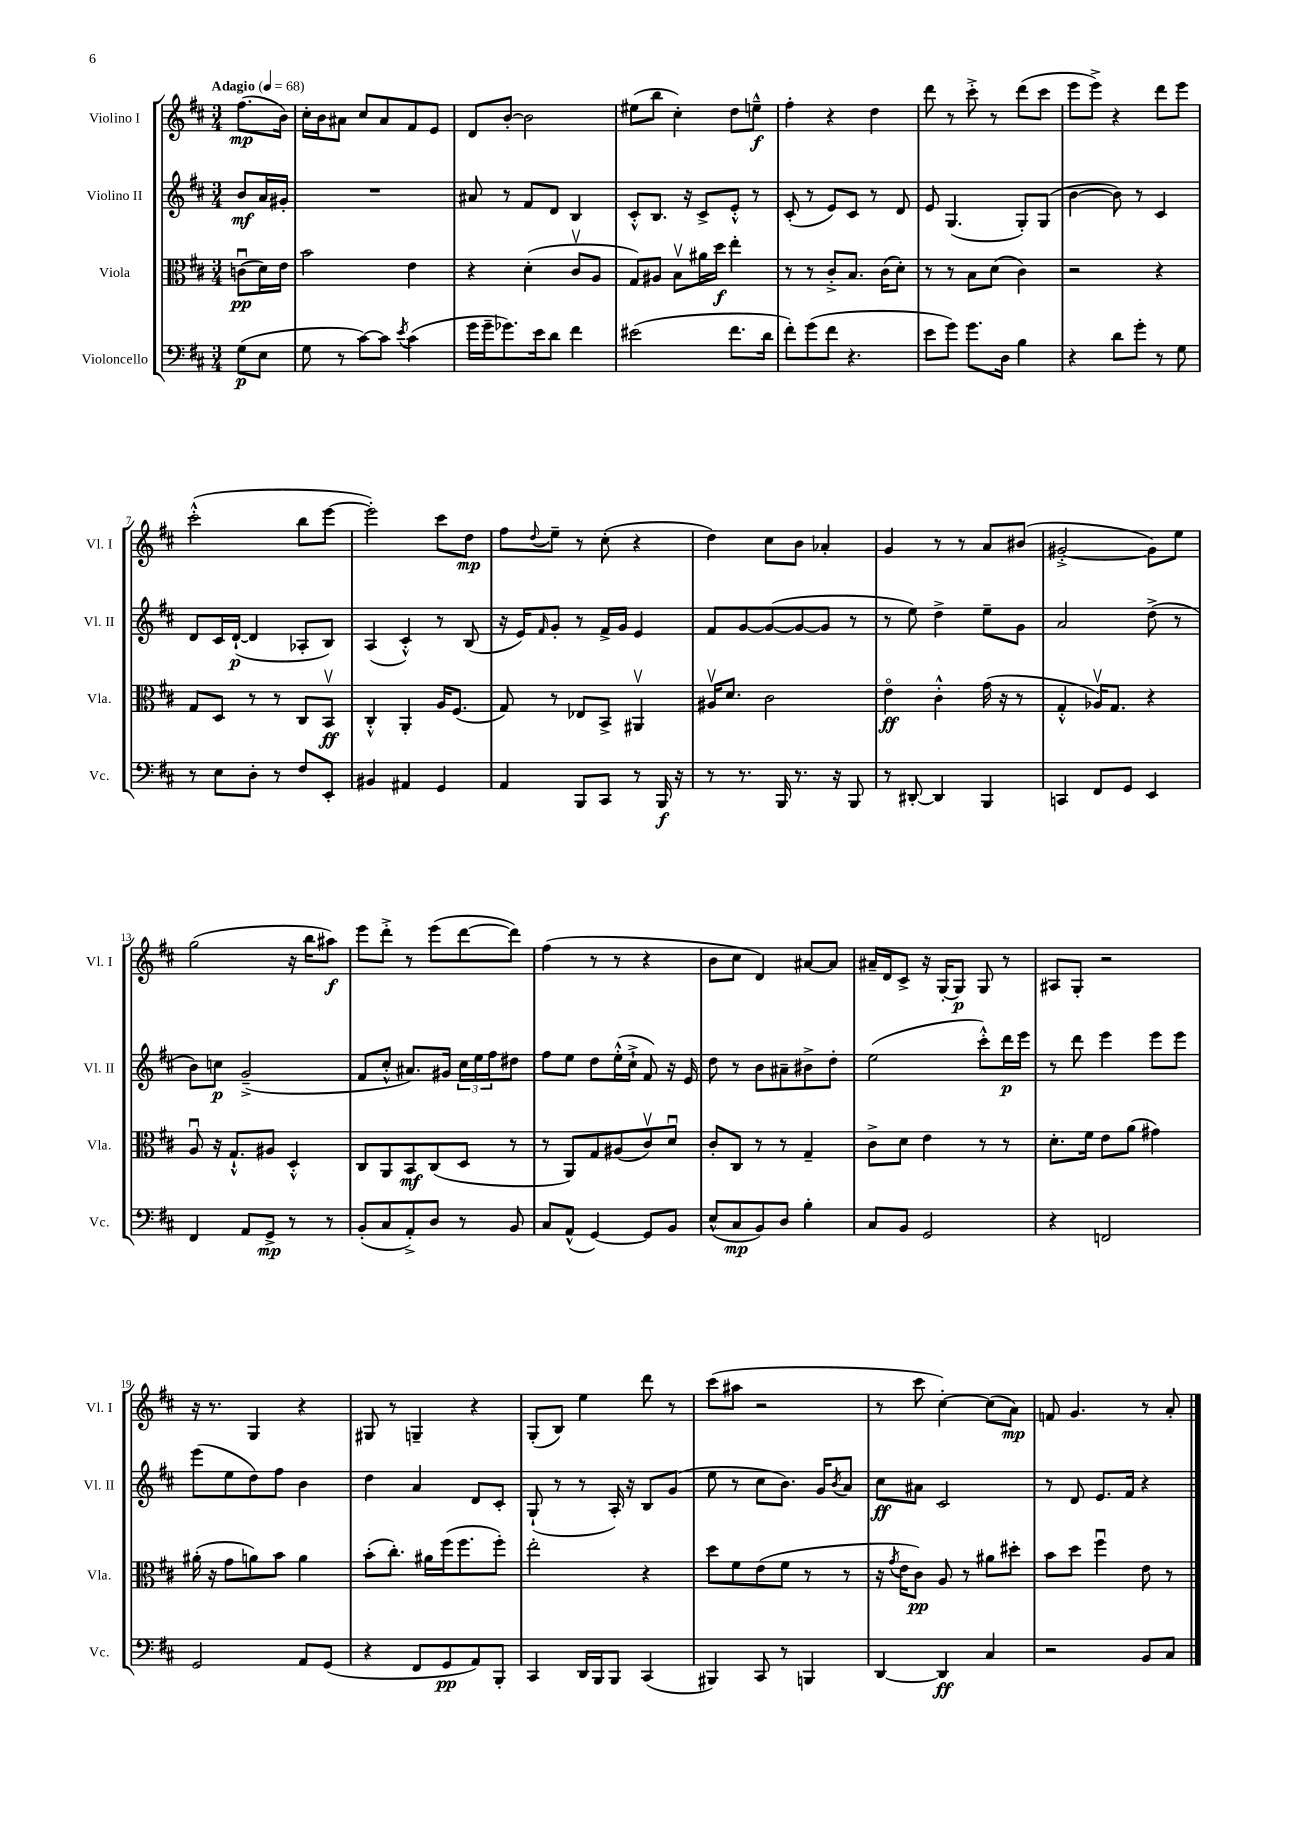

**kern	**kern	**kern	**kern
*staff4	*staff3	*staff2	*staff1
*clefF4	*clefC3	*clefG2	*clefG2
*k[f#c#]	*k[f#c#]	*k[f#c#]	*k[f#c#]
*M3/4	*M3/4	*M3/4	*M3/4
*MM68	*MM68	*MM68	*MM68
(8G	(8cu	8b	(8.ff#
8E	16d)	16a	.
.	16e	16g#'	16b)
=	=	=	=
8G	2b	2.r	16cc#'
.	.	.	16b
8r	.	.	8a#
[8c#)	.	.	8cc#
8c#]	.	.	8a#
8qe	.	.	.
(4c#	4e	.	8f#
.	.	.	8e
=	=	=	=
16g	4r	8a#	8d
16g~	.	.	.
8.g-)	.	8r	[8b'
.	(4d'	8f#	2b]
16e	.	.	.
8d	.	8d	.
4f#	8c#v	4B	.
.	8A	.	.
=	=	=	=
(2e#	8G)	8c#'^^	(8ee#
.	8A#	8.B	8bb
.	8Bv	.	4cc#')
.	.	16r	.
.	16a#	8c#^	.
.	16dd	.	.
8.f#	4ee'	8e'^^	8dd
.	.	8r	8ee~^^
16d	.	.	.
=	=	=	=
8f#')	8r	(8c#'	4ff#'
(8g	8r	8r	.
8f#	8c#'^	8e)	4r
4.r	8.B	8c#	.
.	.	8r	4dd
.	(16c#	.	.
.	8d')	8d	.
=	=	=	=
8e	8r	8e	8ddd
8g)	8r	(4.G	8r
8.g	8B	.	8ccc#'^
.	(8d	.	8r
16D	.	.	.
4B	4c#)	8G')	(8ddd
.	.	(8G	8ccc#
=	=	=	=
4r	2r	[4b	8eee
.	.	.	8eee^)
8d	.	8b])	4r
8g'	.	8r	.
8r	4r	4c#	8ddd
8G	.	.	8eee
=	=	=	=
8r	8G	8d	(2ccc#'^^
8E	8D	16c#	.
.	.	([16d`	.
8D'	8r	4d]	.
8r	8r	.	.
8F#	8C#	8A-'	8bb
8EE'	8BBv	8B)	[8eee
=	=	=	=
4BB#	4C#'^^	(4A	2eee'])
4AA#	4AA'	4c#'^^)	.
4GG	16A	8r	8ccc#
.	(8.F#	.	.
.	.	(8B	8dd
=	=	=	=
4AA	8G)	16r	8ff#
.	.	16e)	.
.	.	16qqf#	8qqdd
.	8r	8g'	8ee~
8BBB	8E-	8r	8r
8CC#	8BB^	16f#^	(8cc#'
.	.	16g	.
8r	4AA#v	4e	4r
16BBB	.	.	.
16r	.	.	.
=	=	=	=
8r	16A#v	8f#	4dd)
.	8.d	.	.
8.r	.	[8g	.
.	2c#	(8g_	8cc#
16BBB	.	.	.
8.r	.	8g_	8b
.	.	8g]	4a-'
16r	.	.	.
8BBB	.	8r	.
=	=	=	=
8r	4eo	8r	4g
[8DD#'	.	8ee)	.
4DD#]	4c#'^^	4dd^	8r
.	.	.	8r
4BBB	(16g	8ee~	8a
.	16r	.	.
.	8r	8g	(8b#
=	=	=	=
4CC	4G'^^	2a	[2g#'^
8FF#	16A-v)	.	.
.	8.G	.	.
8GG	.	.	.
4EE	4r	(8dd^	8g#])
.	.	8r	8ee
=	=	=	=
4FF#	8Au	8b)	(2gg
.	16r	8cc	.
.	8.G`^^	.	.
8AA	.	(2g~^	.
8GG^	8A#	.	.
8r	4D'^^	.	16r
.	.	.	16bb
8r	.	.	8aa#)
=	=	=	=
(8BB'	8C#	8f#	8eee
8C#	8AA	8cc#'^^	8ddd'^
8AA'^)	8BB	8.a#)	8r
8D	(8C#	.	(8eee
.	.	16g#	.
8r	8D	24cc#	[8ddd
.	.	24ee	.
.	.	24ff#	.
8BB	8r	8dd#	8ddd])
=	=	=	=
8C#	8r	8ff#	(4ff#
(8AA^^	8AA)	8ee	.
[4GG)	8G	8dd	8r
.	(8A#	(16ee'^^	8r
.	.	16cc#`^	.
8GG]	8c#v)	8f#)	4r
8BB	8du	16r	.
.	.	16e	.
=	=	=	=
(8E^^	8c#'	8dd	8b
8C#	8C#	8r	8cc#
8BB)	8r	8b	4d)
8D	8r	8a#~	.
4B'	4G~	8b#^	[8a#
.	.	8dd'	8a#]
=	=	=	=
8C#	8c#^	(2ee	16a#~
.	.	.	16d
8BB	8d	.	8c#^
2GG	4e	.	16r
.	.	.	[16G'
.	.	.	8G]
.	8r	8ccc#'^^)	8G
.	8r	16ddd	8r
.	.	16eee	.
=	=	=	=
4r	8.d'	8r	8A#
.	.	8ddd	8G'
.	16f#	.	.
2FF	8e	4eee	2r
.	(8a	.	.
.	4g#)	8eee	.
.	.	8eee	.
=	=	=	=
2GG	(16a#'	(8eee	16r
.	16r	.	8.r
.	8g	8ee	.
.	8a)	8dd)	4G
.	8b	8ff#	.
8AA	4a	4b	4r
(8GG	.	.	.
=	=	=	=
4r	(8b'	4dd	8G#
.	8.cc#')	.	8r
8FF#	.	4a	4G~
.	16a#	.	.
8GG	(16ff#	.	.
.	8.ff#	.	.
8AA)	.	8d	4r
8BBB'	8ff#')	8c#'	.
=	=	=	=
4CC#	2ee'	(8G`	(8G'
.	.	8r	8B)
16DD	.	8r	4ee
16BBB	.	.	.
8BBB	.	16A')	.
.	.	16r	.
(4CC#	4r	8B	8ddd
.	.	(8g	8r
=	=	=	=
4BBB#)	8dd	8ee	(8ccc#
.	8f#	8r	8aa#
8CC#	(8e	8cc#	2r
8r	8f#	8.b)	.
4BBB	8r	.	.
.	.	16g	.
.	.	8qb	.
.	8r	8a	.
=	=	=	=
[4DD	16r	8cc#	8r
.	8qg	.	.
.	16e	.	.
.	8c#)	8a#	8ccc#
4DD]	8A	2c#	[4cc#')
.	8r	.	.
4C#	8a#	.	(8cc#]
.	8dd#'	.	8a)
=	=	=	=
2r	8b	8r	8f
.	8dd	8d	4.g
.	4ff#u	8.e	.
.	.	16f#	.
8BB	8e	4r	8r
8C#	8r	.	8a'
==	==	==	==
*-	*-	*-	*-
